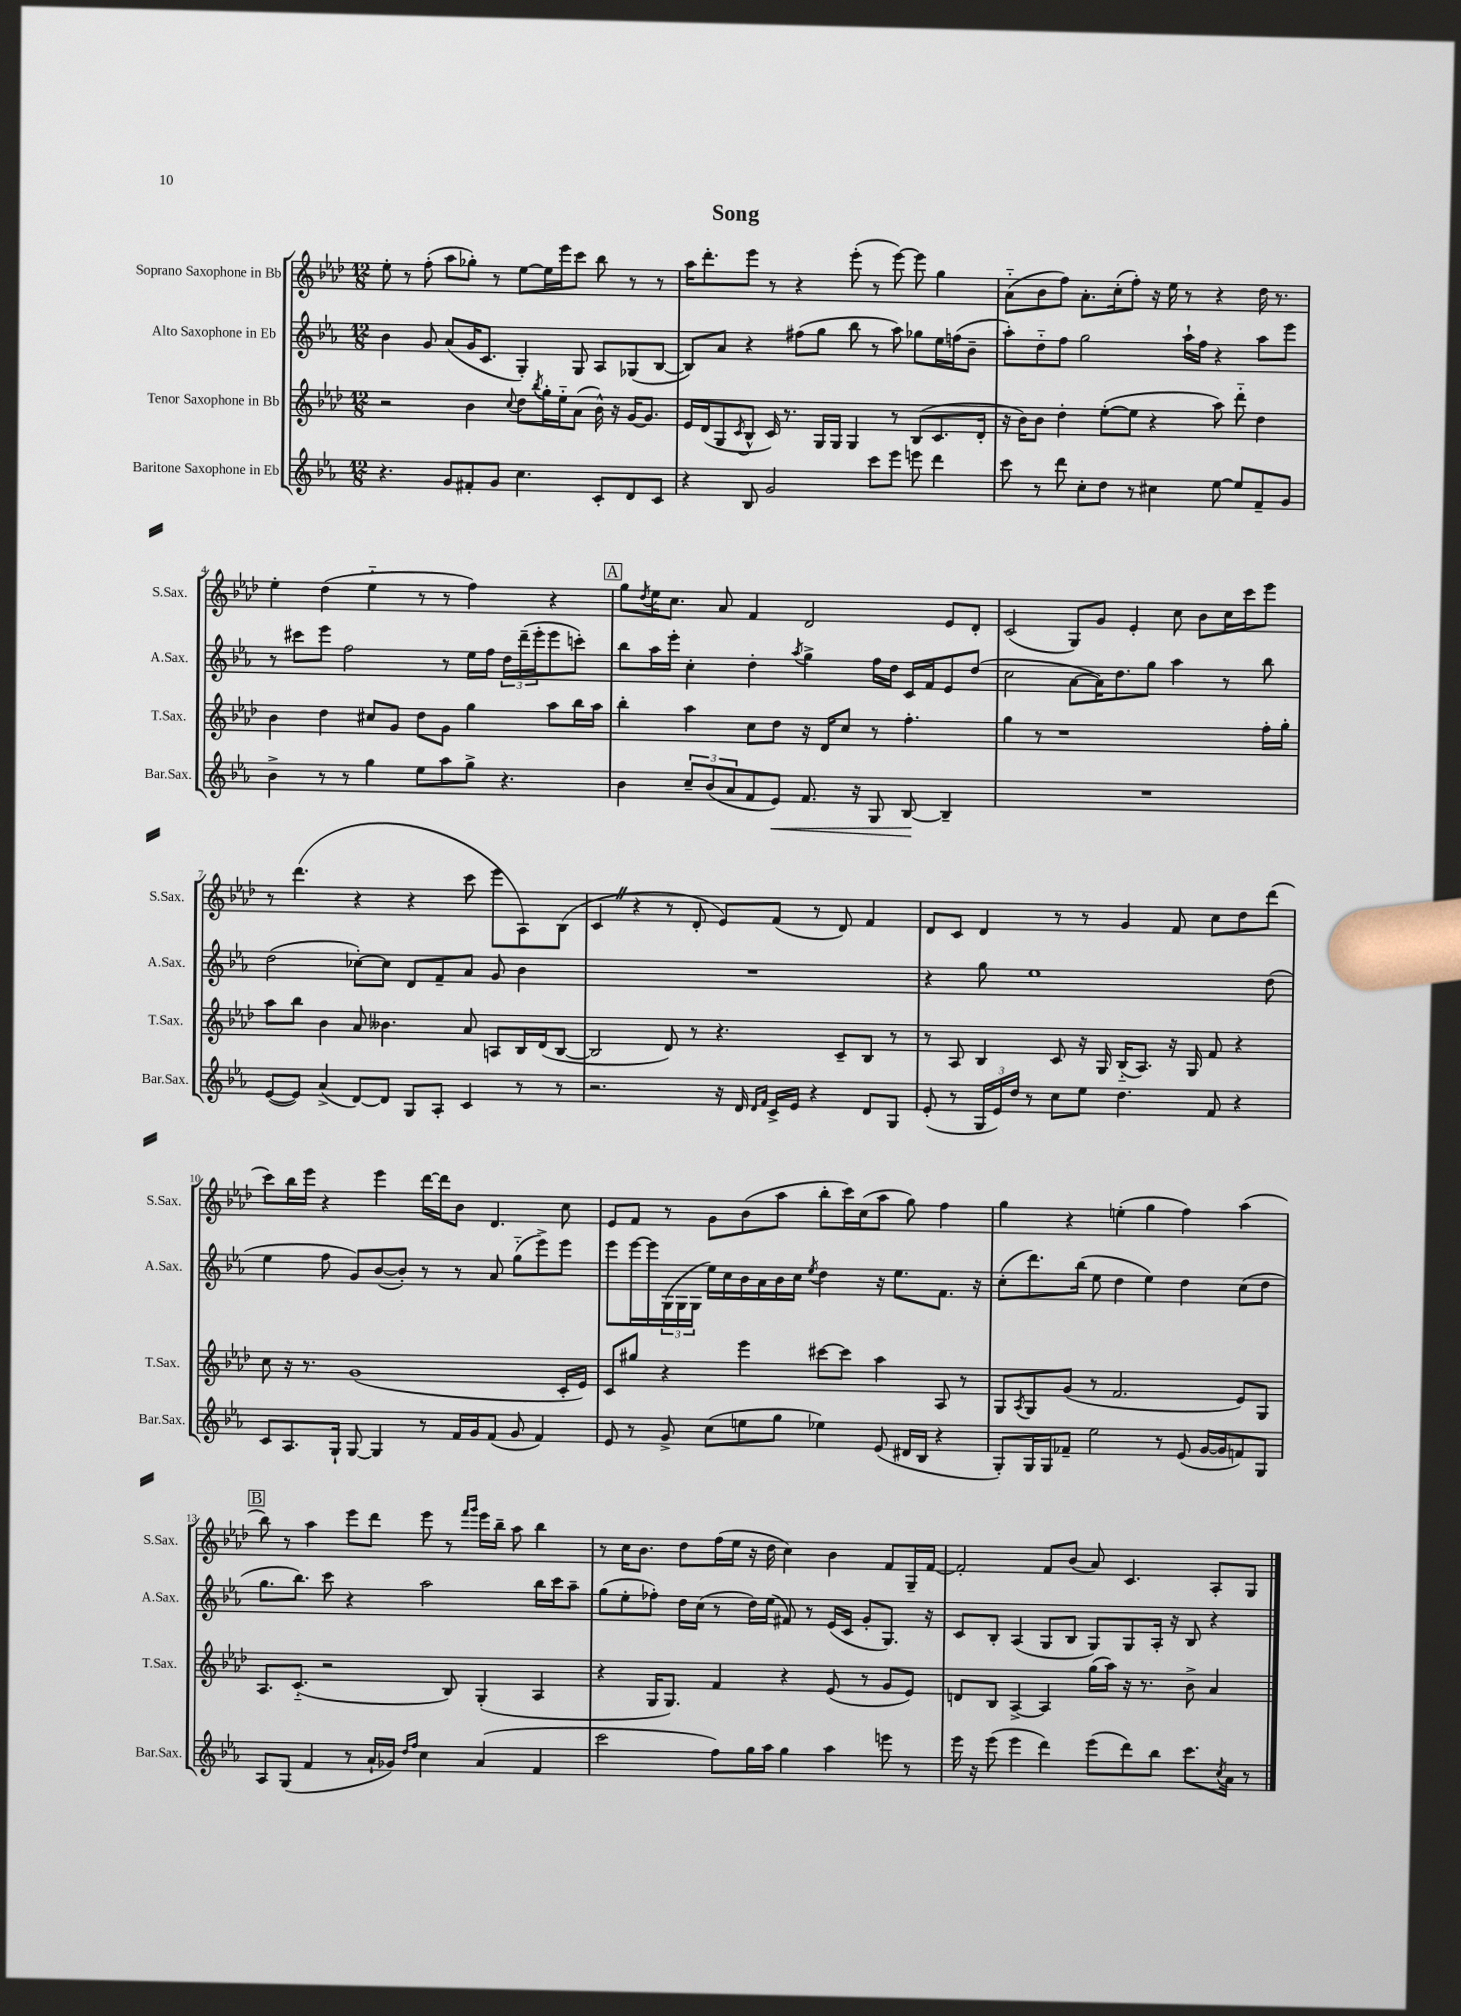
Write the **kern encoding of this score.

**kern	**kern	**kern	**kern
*staff4	*staff3	*staff2	*staff1
*clefG2	*clefG2	*clefG2	*clefG2
*k[b-e-a-]	*k[b-e-a-d-]	*k[b-e-a-]	*k[b-e-a-d-]
*M12/8	*M12/8	*M12/8	*M12/8
4.r	2r	4b-	8ee-'
.	.	.	8r
.	.	8g	(8ff'
8g	.	(8a-	8aa-
8f#'	4b-	16g	8gg-')
.	.	8.c	.
8g	.	.	8r
.	8qqcc	.	.
4.cc	8dd-	4G')	[8ee-
.	8qbb-	.	.
.	16gg'	.	16ee-]
.	16ee-'~	.	16eee-
.	(8a-	8G	8ccc
8c'	16b-^^)	8A-	8bb-
.	16r	.	.
8d	[16g	(8G-	8r
.	8.g]	.	.
8c	.	[8B-	8r
=	=	=	=
4r	16e-	8B-])	16aa-
.	(16d-	.	8.ddd-'
.	8G	8a-	.
.	8qc	.	.
8B-	8B-^^	4r	8eee-
2g	16c)	.	8r
.	8.r	.	.
.	.	(8ff#	4r
.	16G	8gg	.
.	16G	.	.
.	4G	8bb-	(8eee-'
8ccc	.	8r	8r
8eee-	8r	8aa-)	[8eee-)
8eee	(8B-	8gg-	8eee-]
4ddd	8.c	16ee-	4gg
.	.	(16ff	.
.	.	8b-~	.
.	16d-'	.	.
=	=	=	=
8ccc	16r	8aa-')	(8a-'~
.	16b-)	.	.
8r	8b-	8dd'~	8b-
8ddd	4dd-'	8ff	8ff)
8cc'	.	2gg	8.a-'
8dd	([8ee-'	.	.
.	.	.	(16cc'
8r	8ee-]	.	8ff')
4cc#	4r	.	16r
.	.	.	16ee-
.	.	16aa-`	8r
.	.	16ff	.
[8ee-	8aa-)	4r	4r
8ee-]	8ddd-'~	.	.
8f~	4dd-	8aa-	16dd-
.	.	.	8.r
8g	.	8eee-	.
=	=	=	=
4b-^	4b-	8r	4ee-'
.	.	8ccc#	.
8r	4dd-	8eee-	(4dd-
8r	.	2ff	.
4gg	8cc#	.	4ee-'~
.	8g	.	.
8ee-	8dd-	.	8r
8aa-	8g	8r	8r
8gg^	4gg	16ee-	4ff)
.	.	16ff	.
4.r	.	24dd	.
.	.	(24ddd~	.
.	.	24eee-'	.
.	8aa-	8eee-	4r
.	16bb-	8ccc')	.
.	16aa-	.	.
=	=	=	=
4b-	4bb-'	8bb-	8gg
.	.	.	8qdd-
.	.	16aa-	16ee-
.	.	16eee-'	8.cc
12cc~	4aa-	4cc'	.
(12b-	.	.	.
.	.	.	8a-
12a-	.	.	.
8f	8cc	4dd'	4f
8e-)	8dd-	.	.
.	.	8qaa-	.
8.f	16r	4gg^	2d-
.	16d-	.	.
.	8cc	.	.
16r	.	.	.
8G	8r	16ff	.
.	.	16dd	.
[8B-	4.ff'	16c	.
.	.	16f	.
4B-~]	.	8e-	8e-
.	.	(8dd	8d-'
=	=	=	=
1.r	4gg	2cc	(2c
.	8r	.	.
.	1r	.	.
.	.	[8a-	8G)
.	.	16a-])	8g
.	.	8.dd	.
.	.	.	4e-'
.	.	8gg	.
.	.	4aa-	8cc
.	.	.	8b-
.	.	8r	16cc
.	.	.	16ccc
.	16ff'	8bb-	8eee-
.	16gg'	.	.
=	=	=	=
([8e-	8aa-	(2dd	8r
8e-])	8bb-	.	(4.ddd-
(4a-^	4b-	.	.
[8d)	8a-	[8cc-')	4r
8d]	4.b--	8cc-]	.
8G	.	8d	4r
8A-'	.	8f~	.
4c	8a-	8a-	8ccc
.	8A	8g	8eee-
8r	16B-	4b-	8A-)
.	(16d-	.	.
8r	[8B-	.	(8B-
=	=	=	=
2.r	2B-]	1.r	4c
.	.	.	4r
.	8d-)	.	8r
.	8r	.	8d-'
16r	4.r	.	8e-)
16d	.	.	.
16qqd	.	.	.
16qqf	.	.	.
16c^	.	.	(8f
16e-	.	.	.
4r	.	.	8r
.	8c~	.	8d-)
8d	8B-	.	4f
8G	8r	.	.
=	=	=	=
(8e-'	8r	4r	8d-
8r	8A-	.	8c
24G	4B-	8gg	4d-
24e-)	.	.	.
24dd	.	.	.
8r	.	1ee-	.
8cc	8c	.	8r
8ee-	16r	.	8r
.	16G	.	.
4.dd	(16B-'~	.	4g
.	8.A-)	.	.
.	16r	.	8f
.	16G	.	.
8f	8f	.	8cc
4r	4r	.	8dd-
.	.	(8dd	(8ddd-
=	=	=	=
8c	8cc	4ee-	8ccc)
8.A-	16r	.	16bb-
.	8.r	.	16eee-
.	.	8ff	4r
16G`	.	.	.
[8G	(1g	8g)	.
4G]	.	([8b-	4eee-
.	.	8b-'])	.
8r	.	8r	[16ddd-
.	.	.	16ddd-]
16f	.	8r	8b-
16g	.	.	.
(8f	.	8a-	4.d-
8g	.	(8gg'~	.
4f)	.	8eee-^)	.
.	16c'	8eee-	8cc
.	16e-)	.	.
=	=	=	=
8e-	8c	8eee-	8e-
8r	8gg#	[16eee-	8f
.	.	16eee-]	.
8g^	4r	(24G	8r
.	.	24G	.
.	.	24G	.
(8cc	.	16ee-)	8g
.	.	16cc	.
8ee	4eee-	16b-	(8b-
.	.	16a-	.
8gg	.	16b-	8aa-
.	.	16cc	.
.	.	8qee-	.
4ee-)	[8ccc#	4dd	8bb-'
.	8ccc#]	.	16ccc)
.	.	.	(16cc
(8e-	4aa-	16r	8aa-
.	.	8.ee-	.
16d#	.	.	8gg)
16B-	.	.	.
4r	8A-	8.f	4ff
.	8r	.	.
.	.	16r	.
=	=	=	=
8G')	8G	(8cc'	4gg
.	8qA-	.	.
16G	8G	8.ddd)	.
16G	.	.	.
8f-~	(8g	.	4r
.	.	(16bb-	.
2ee-	8r	8ee-	.
.	2.f	4dd	(4ee'
.	.	4ee-)	4gg
8r	.	.	.
(8e-	.	4dd	4ff)
[16g	.	.	.
16g]	.	.	.
8f)	8e-)	(8cc	(4aa-
8G	8G	8dd	.
=	=	=	=
8A-	8.A-	8.gg	8bb-)
(8G	.	.	8r
.	(8.c'~	8.bb-)	.
4f	.	.	4aa-
.	2r	8ccc	.
8r	.	4r	8eee-
16a-`	.	.	8ddd-
16g-)	.	.	.
16qqdd	.	.	.
16qqff	.	.	.
4cc	.	2aa-	8eee-
.	8B-)	.	8r
.	.	.	16qqfff
.	.	.	16qqggg
(4a-	(4G'	.	16eee-
.	.	.	16bb-~
.	.	.	8aa-
4f	4A-	16bb-	4bb-
.	.	16ccc	.
.	.	8aa-~	.
=	=	=	=
2ccc	4r	(8gg	8r
.	.	8ee-'	16cc
.	.	.	8.b-
.	16G	8ff-')	.
.	8.G)	.	.
.	.	16dd	8dd-
.	.	(16cc	.
8ff)	4f	8r	(16ff
.	.	.	16ee-
16gg	.	16dd)	16r
16aa-	.	(16ee-	16dd-
4gg	4r	8f#)	4cc)
.	.	8r	.
4aa-	(8e-	(16e-	4b-
.	.	16c	.
.	8r	8g'	.
8eee	8g	8.G)	8f
8r	8e-)	.	16G~
.	.	16r	[16f
=	=	=	=
16eee-	8d	8c	2f']
16r	.	.	.
(8eee-	8B-	8B-'	.
4eee-	[4A-^	(4A-	.
4ddd)	4A-]	8G	8f
.	.	8B-	(8b-
(8eee-	(16gg	8G)	8a-)
.	16aa-)	.	.
8ddd)	16r	8G	4.c
.	8.r	.	.
8bb-	.	16A-'	.
.	.	16r	.
8.ccc	8b-^	8B-	.
.	4a-	4r	8A-'
8qcc	.	.	.
16a-	.	.	.
8r	.	.	8G
==	==	==	==
*-	*-	*-	*-
